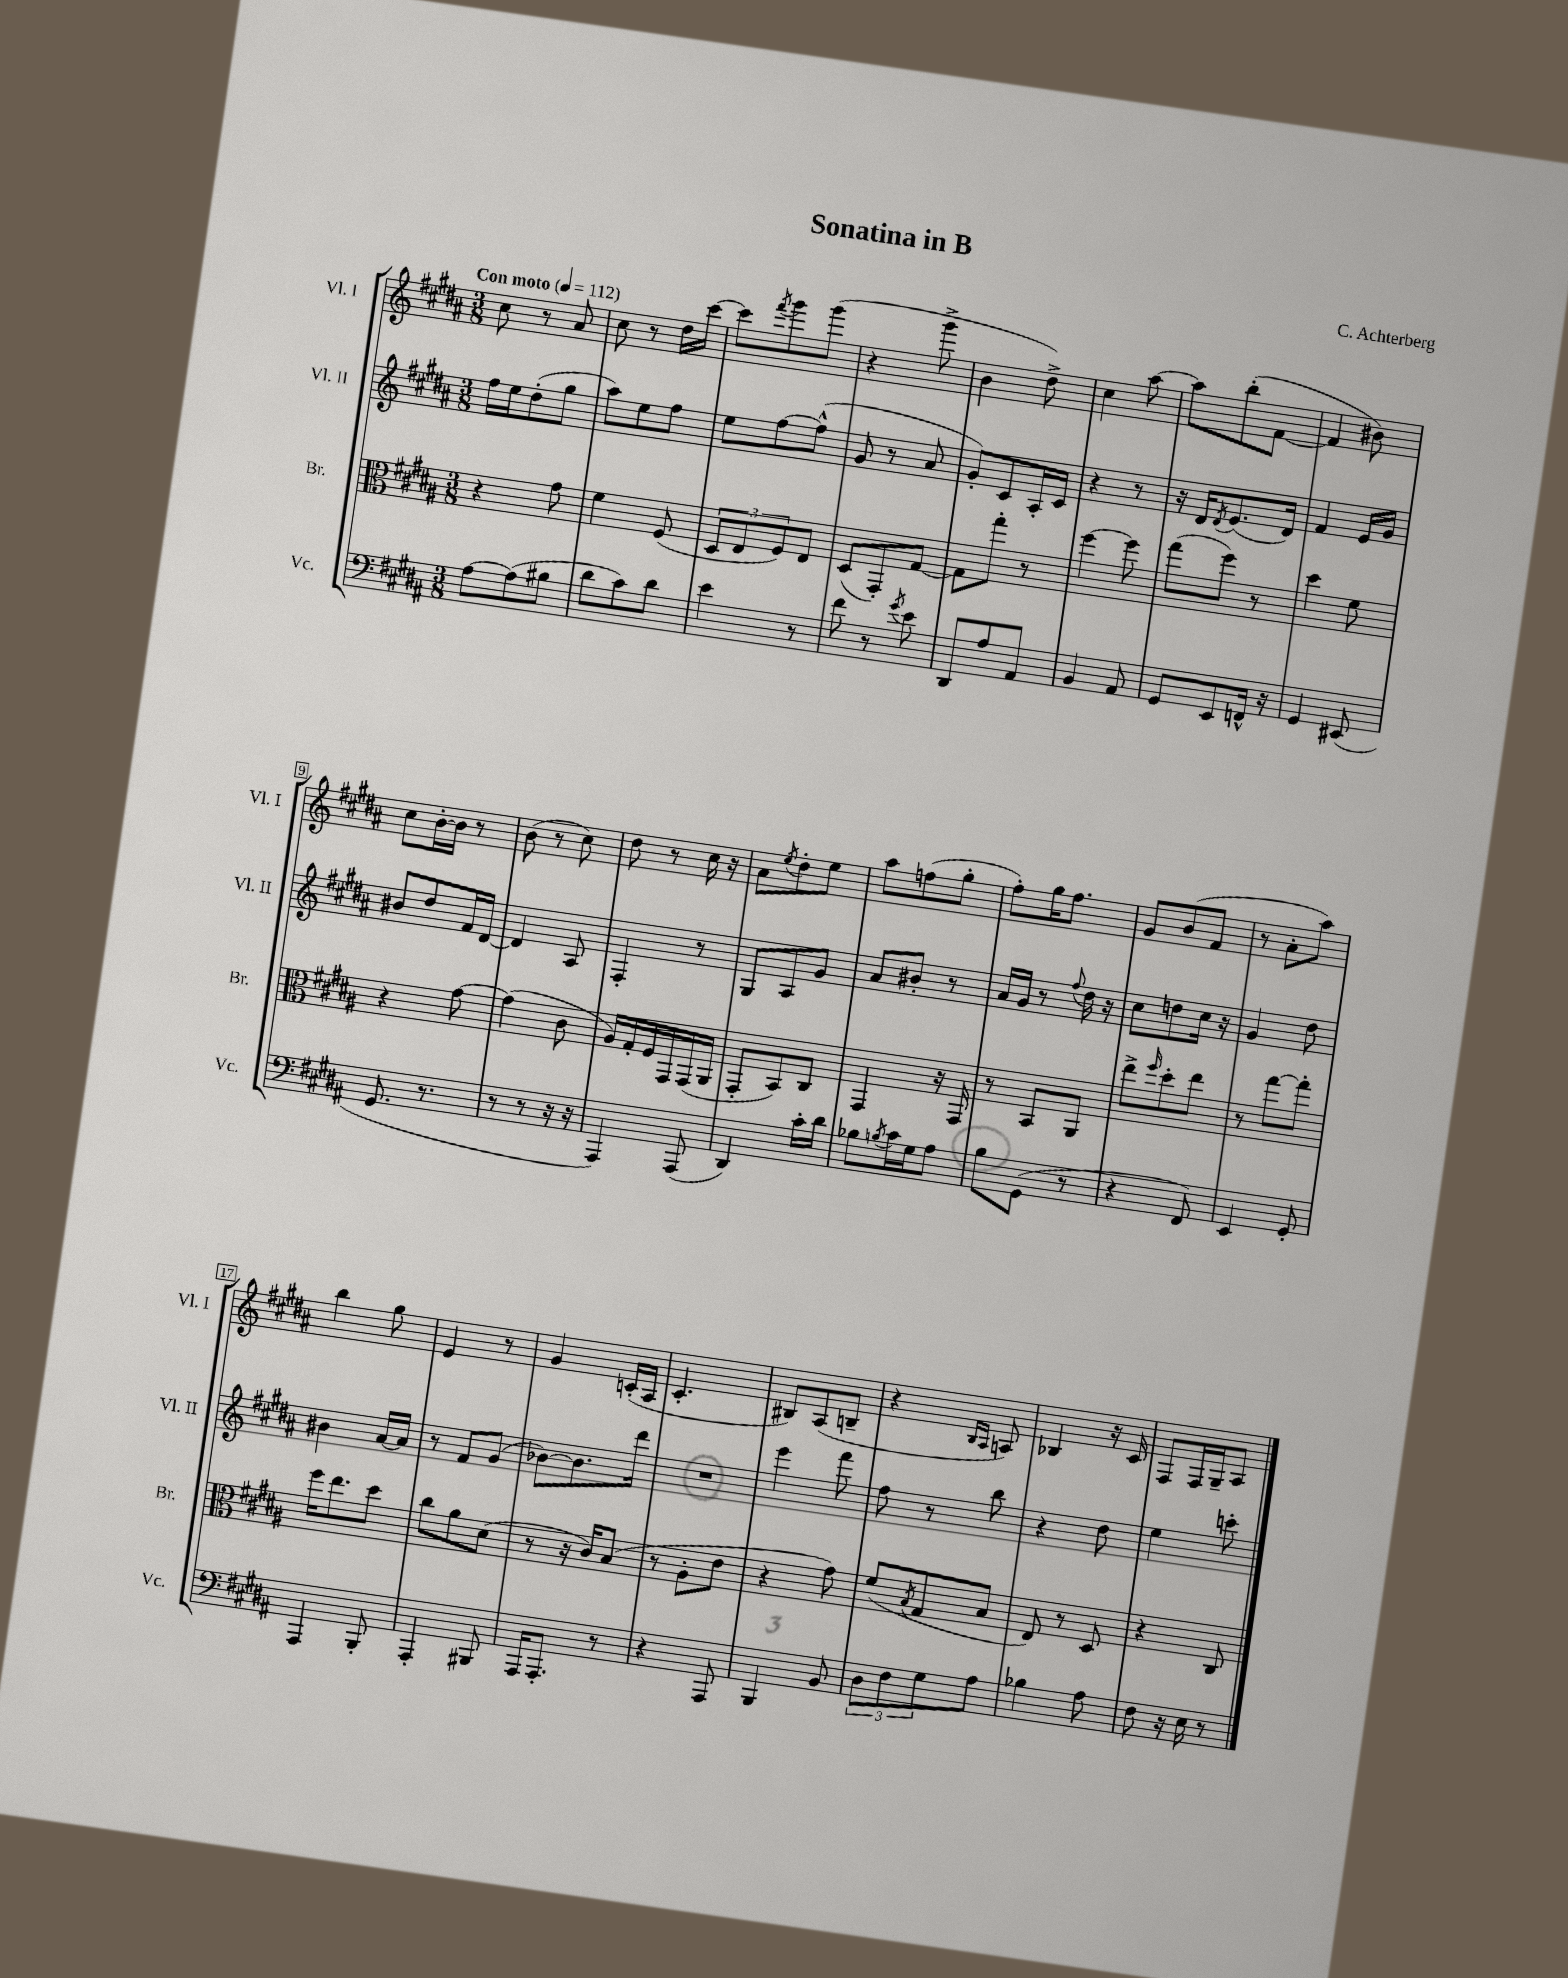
\header { title = "Sonatina in B" composer = "C. Achterberg" }
<<
\new StaffGroup <<
\new Staff = "s0" \with { instrumentName = "Vl. I" shortInstrumentName = "Vl. I" } {
    \clef treble \key b \major \numericTimeSignature \time 3/8 \tempo "Con moto" 4 = 112
    cis''8 r8 ais'8 |
    cis''8 r8 dis''16 cis'''16~ |
    cis'''8 \acciaccatura { fis'''8 } gis'''8 gis'''8( |
    r4 gis'''8-> |
    b'4 dis''8->) |
    cis''4 ais''8~ |
    ais''8 b''8-.( fis'8~ |
    fis'4 bis'8) |
    cis''8 b'16~-. b'16 r8 |
    b'8( r8 cis''8) |
    dis''8 r8 cis''16 r16 |
    ais'8 \acciaccatura { e''8 } dis''8-. e''8 |
    ais''8 f''8( gis''8-. |
    fis''8-.) gis''16 fis''8. |
    gis'8 b'8( fis'8 |
    r8 ais'8-. ais''8) |
    b''4 gis''8 |
    e'4 r8 |
    gis'4 c'16-.( ais16 |
    cis'4.-. |
    bis8) ais8( b8-- |
    r4 \grace { b16 ais16 } a8) |
    bes4 r16 cis'16 |
    fis8 fis16 gis16-- ais8 \bar "|." |
}
\new Staff = "s1" \with { instrumentName = "Vl. II" shortInstrumentName = "Vl. II" } {
    \clef treble \key b \major \numericTimeSignature \time 3/8
    fis''16 e''16 dis''8-.( gis''8 |
    ais''8) e''8 fis''8 |
    e''8 fis''8~ fis''8-^( |
    gis'8 r8 ais'8 |
    gis'8-.) cis'8 ais16-. cis'16 |
    r4 r8 |
    r16 dis'16 \acciaccatura { dis'8 } e'8.( dis'16) |
    fis'4 e'16 gis'16 |
    bis'8 dis''8 fis'16 dis'16~ |
    dis'4 ais8 |
    fis4-. r8 |
    gis8 ais8 gis'8 |
    ais'8 bis'8-. r8 |
    ais'16 gis'16 r8 \appoggiatura { fis''8 } dis''16 r16 |
    cis''8 d''8 cis''16 r16 |
    gis'4 dis''8 |
    bis'4 ais'16~ ais'16 |
    r8 fis'8 gis'8( |
    bes'8~) bes'8. dis'''16 |
    R4. |
    e'''4 fis'''8 |
    fis''8 r8 b''8 |
    r4 dis''8 |
    e''4 c'''8-. \bar "|." |
}
\new Staff = "s2" \with { instrumentName = "Br." shortInstrumentName = "Br." } {
    \clef alto \key b \major \numericTimeSignature \time 3/8
    r4 gis'8 |
    fis'4 fis8( |
    \tuplet 3/2 { dis8 e8 fis8) } e8 |
    dis8( gis,8-.) gis8~ |
    gis8 gis''8-. r8 |
    fis''4~ fis''8 |
    gis''8( fis''8) r8 |
    dis''4 fis'8 |
    r4 gis'8~ |
    gis'4( cis'8 |
    ais16) gis16-. fis16 gis,16 gis,16( ais,16 |
    gis,8-. b,8) cis8 |
    gis,4 r16 gis,16 |
    r8 b,8 ais,8 |
    e''8-> \grace { fis''16 } dis''8-. e''8 |
    r8 gis''8~ gis''8-. |
    fis''16 e''8. dis''8 |
    cis''8 ais'8 dis'8( |
    r8 r16 cis'16) b8( |
    r8 ais8-. e'8 |
    r4 gis'8) |
    fis'8( \acciaccatura { b8 } gis8 b8 |
    e8) r8 dis8 |
    r4 cis8 \bar "|." |
}
\new Staff = "s3" \with { instrumentName = "Vc." shortInstrumentName = "Vc." } {
    \clef bass \key b \major \numericTimeSignature \time 3/8
    ais8~ ais8( bis8 |
    dis'8 cis'8) dis'8 |
    e'4 r8 |
    fis'8 r8 \acciaccatura { gis'8 } e'8 |
    dis,8 ais8 ais,8 |
    b,4 ais,8 |
    gis,8 e,8 f,16-^ r16 |
    gis,4 eis,8( |
    gis,8. r8. |
    r8 r8 r16 r16 |
    ais,,4) ais,,8( |
    dis,4) cis'16-. dis'16 |
    bes8 \acciaccatura { b8 } cis'16 gis16 ais8 |
    b8 gis,8( r8 |
    r4 fis,8) |
    e,4 gis,8-. |
    ais,,4 b,,8-. |
    ais,,4-. bis,,8 |
    ais,,16 ais,,8.-. r8 |
    r4 ais,,8 |
    b,,4 b,8 |
    \tuplet 3/2 { dis8 fis8 gis8 } ais8 |
    bes4 ais8 |
    fis8 r16 e16 r8 \bar "|." |
}
>>
>>
\layout { \context { \Score \override BarNumber.stencil = #(make-stencil-boxer 0.1 0.3 ly:text-interface::print) } }
